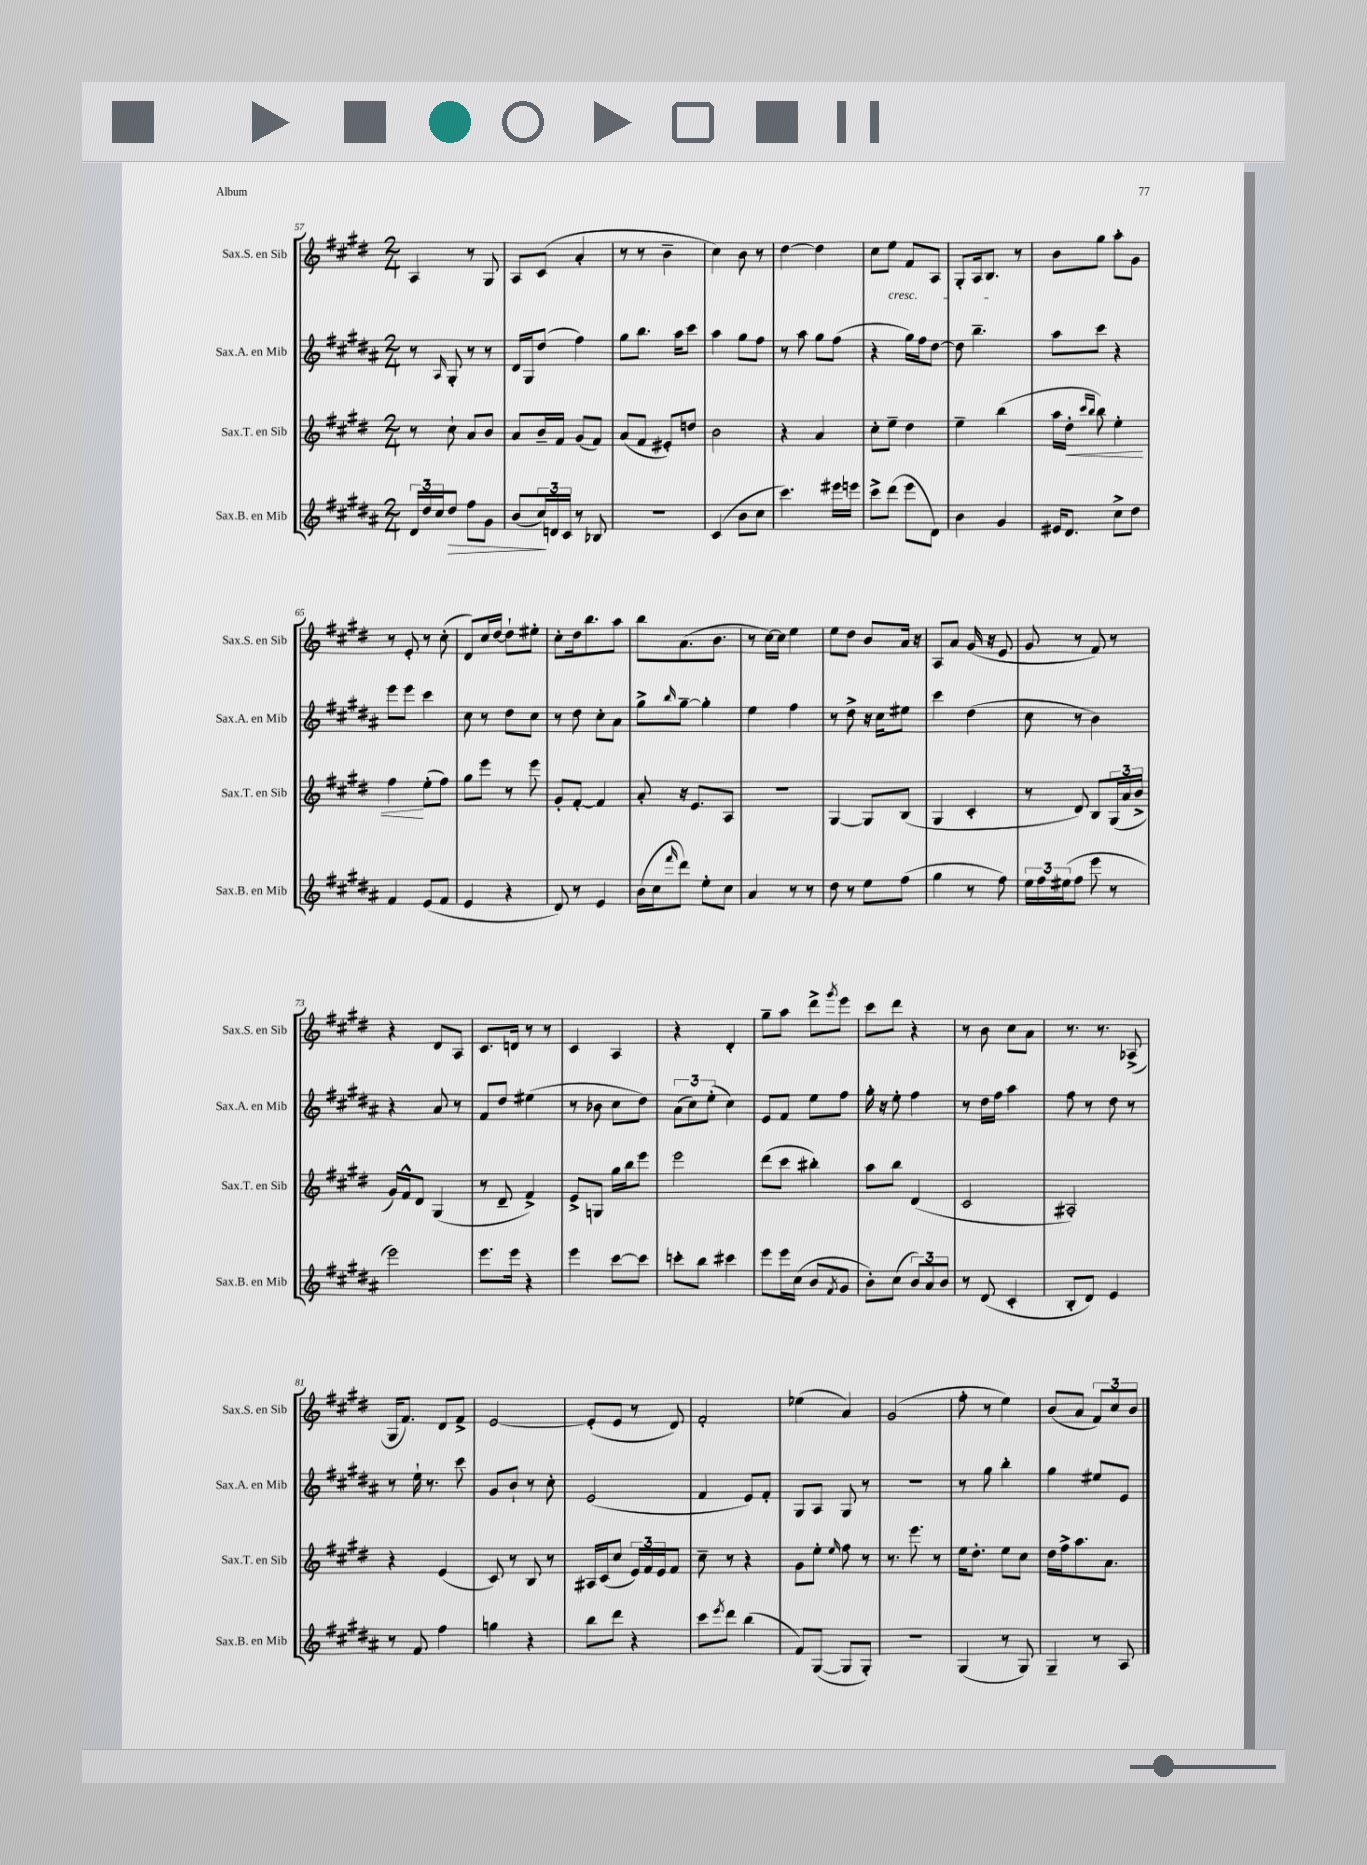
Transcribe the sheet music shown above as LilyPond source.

<<
\new StaffGroup <<
\new Staff = "s0" \with { instrumentName = "Sax.S. en Sib" shortInstrumentName = "Sax.S. en Sib" } {
    \clef treble \key e \major \numericTimeSignature \time 2/4
    a4 r8 gis8 |
    a8 cis'8( a'4-. |
    r8 r8 b'4-- |
    cis''4) b'8 r8 |
    dis''4~ dis''4 |
    cis''8 e''8\cresc fis'8 a8 |
    gis8-. a16 b8.\! r8 |
    b'8 gis''8 a''8-. gis'8 |
    r8 e'8-. r8 cis''8-.( |
    dis'8) cis''16 dis''16~ dis''8-! eis''8-. |
    cis''8-. dis''16 b''8. a''8 |
    b''8 a'8.( b'8. |
    r8 cis''16~) cis''16 e''4 |
    e''8 dis''8 b'8 a'16 r16 |
    a8 a'8 gis'16( r16 e'8 |
    gis'8 r8 fis'8) r8 |
    r4 dis'8 a8 |
    cis'8. d'16 r8 r8 |
    cis'4 a4 |
    r4 dis'4-. |
    gis''8-- a''8 dis'''8-> \acciaccatura { gis'''8 } e'''8 |
    cis'''8 dis'''8 r4 |
    r8 b'8 cis''8 a'8 |
    r8. r8. aes8->( |
    gis16 fis'8.) dis'8 fis'8-> |
    e'2~ |
    e'8-.( e'8 r8 dis'8) |
    fis'2-. |
    ees''4( a'4) |
    gis'2( |
    fis''8-. r8 e''4) |
    b'8( a'8 \tuplet 3/2 { fis'8) cis''8 b'8 } \bar "|." |
}
\new Staff = "s1" \with { instrumentName = "Sax.A. en Mib" shortInstrumentName = "Sax.A. en Mib" } {
    \clef treble \key b \major \numericTimeSignature \time 2/4
    r8 \grace { ais16 } gis8-. r8 r8 |
    dis'16 gis16 dis''8( fis''4) |
    gis''8 b''8. ais''16 cis'''8 |
    ais''4 gis''8 fis''8 |
    r8 ais''8 gis''8 fis''8( |
    r4 gis''16) fis''16 dis''8~ |
    dis''8 b''4.-- |
    ais''8 cis'''8 r4 |
    e'''8 e'''8 cis'''4 |
    cis''8 r8 dis''8 cis''8 |
    r8 dis''8 cis''8-. ais'8 |
    gis''8-> \grace { b''16 } gis''8~-- gis''4-. |
    e''4 fis''4 |
    r8 dis''8-> r16 cis''16 eis''8 |
    cis'''4 dis''4( |
    cis''8 r8 b'4) |
    r4 ais'8 r8 |
    fis'8 dis''8 eis''4( |
    r8 bes'8 cis''8 dis''8) |
    \tuplet 3/2 { ais'8( cis''8) e''8-.( } cis''4) |
    e'8 fis'8 e''8 fis''8 |
    gis''16-. r16 e''8-. fis''4 |
    r8 dis''16 fis''16 ais''4 |
    fis''8 r8 dis''8 r8 |
    r8 e''16-! r8. cis'''8 |
    gis'8 b'8-! r8 cis''8-. |
    e'2( |
    fis'4 e'8) fis'8-. |
    gis8 ais8 gis8 r8 |
    R2 |
    r8 gis''8 b''4-. |
    gis''4 eis''8 e'8 \bar "|." |
}
\new Staff = "s2" \with { instrumentName = "Sax.T. en Sib" shortInstrumentName = "Sax.T. en Sib" } {
    \clef treble \key e \major \numericTimeSignature \time 2/4
    r8 cis''8-! a'8 b'8 |
    a'8 b'16-- fis'16 gis'8( fis'8) |
    a'8( fis'8 eis'8-.) d''8 |
    b'2 |
    r4 a'4 |
    cis''8-. e''8-- dis''4 |
    e''4-- b''4( |
    a''16 dis''16-.\< \grace { cis'''16 b''16 } b''8) e''4-. |
    fis''4\! e''8-.( fis''8) |
    gis''8 e'''8 r8 e'''8 |
    gis'8-. fis'8~-. fis'4 |
    a'8-. r16 e'8. a8 |
    R2 |
    gis4~ gis8 b8( |
    gis4 cis'4-. |
    r8 dis'8) b8 \tuplet 3/2 { gis16( a'16 b'16-> } |
    gis'16) fis'16-^ dis'8 gis4( |
    r8 dis'8-- fis'4->) |
    e'8-> g8 gis''16 b''16 e'''8 |
    e'''2 |
    dis'''8( cis'''8 bis''4-.) |
    a''8 b''8 dis'4( |
    cis'2 |
    ais2-.) |
    r4 e'4( |
    cis'8) r8 b8 r8 |
    ais16 cis'16( cis''8 \tuplet 3/2 { e'16) fis'16 e'16 } fis'8 |
    cis''8-- r8 r4 |
    gis'8 e''8-. \grace { e''16 } fis''8 r8 |
    r8. e'''8. r8 |
    e''16 dis''8.-. e''8 cis''8 |
    dis''16 fis''16-> a''8. a'8. \bar "|." |
}
\new Staff = "s3" \with { instrumentName = "Sax.B. en Mib" shortInstrumentName = "Sax.B. en Mib" } {
    \clef treble \key b \major \numericTimeSignature \time 2/4
    \tuplet 3/2 { dis'16 dis''16 cis''16 } dis''8\> fis''8 gis'8 |
    b'8( \tuplet 3/2 { cis''16\!) d'16 cis'16 } r8 bes8 |
    r2 |
    cis'4( b'8 cis''8 |
    cis'''4.) eis'''16 e'''16 |
    cis'''8-> dis'''8( e'''8 dis'8) |
    b'4 gis'4 |
    eis'16 dis'8. cis''8-> dis''8 |
    fis'4 e'8( fis'8 |
    e'4 r4 |
    dis'8) r8 e'4 |
    b'16( cis''16 \grace { fis'''16 } dis'''8) e''8-. cis''8 |
    ais'4 r8 r8 |
    dis''8 r8 e''8 fis''8( |
    gis''4 r8 fis''8) |
    \tuplet 3/2 { e''16 fis''16 eis''16( } fis''8 e'''8 r8 |
    e'''2) |
    e'''8. e'''16 r4 |
    e'''4 cis'''8~ cis'''8 |
    c'''8-. b''8 cis'''4 |
    e'''8 e'''16 cis''16( b'8 \acciaccatura { fis'8 } gis'8 |
    b'8-.) cis''8( \tuplet 3/2 { b'8) ais'8 b'8 } |
    r8 dis'8( cis'4-. |
    b8-. dis'8) e'4 |
    r8 fis'8 fis''4 |
    g''4 r4 |
    b''8 dis'''8 r4 |
    cis'''8 \acciaccatura { e'''8 } dis'''8 b''4( |
    fis'8) gis8~( gis8 gis8-.) |
    R2 |
    gis4( r8 gis8) |
    gis4-- r8 ais8 \bar "|." |
}
>>
>>
\layout { \context { \Score currentBarNumber = #57 } }
